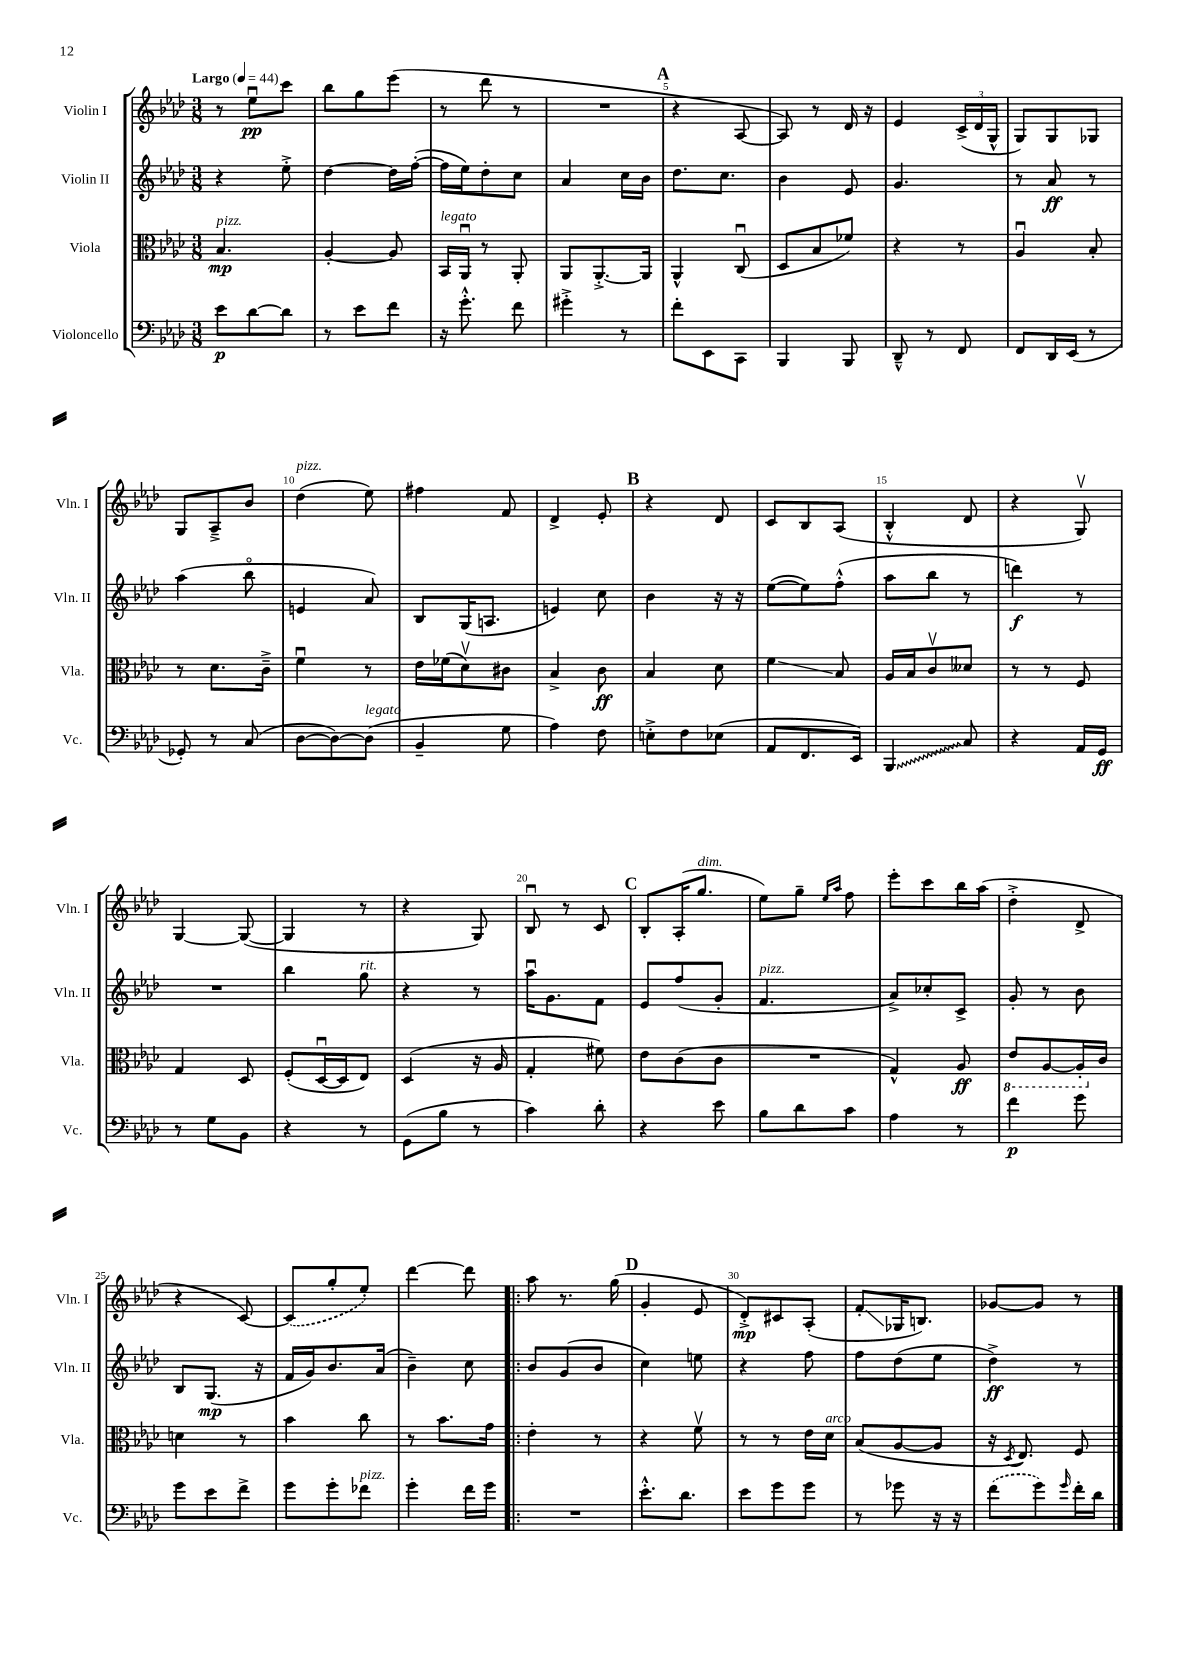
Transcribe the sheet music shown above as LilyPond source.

<<
\new StaffGroup <<
\new Staff = "s0" \with { instrumentName = "Violin I" shortInstrumentName = "Vln. I" } {
    \clef treble \key aes \major \numericTimeSignature \time 3/8 \tempo "Largo" 4 = 44
    r8 ees''8\downbow\pp c'''8 |
    bes''8 g''8 ees'''8( |
    r8 des'''8 r8 |
    R4. |
    \mark \markup { \bold "A" } r4 aes8~ |
    aes8) r8 des'16 r16 |
    ees'4 \tuplet 3/2 { c'16->( des'16 g16-^ } |
    g8) g8 ges8 |
    g8 aes8---> bes'8 |
    des''4^\markup { \italic "pizz." }( ees''8) |
    fis''4 f'8 |
    des'4-> ees'8-. |
    \mark \markup { \bold "B" } r4 des'8 |
    c'8 bes8 aes8( |
    bes4-.-^ des'8 |
    r4 g8\upbow) |
    g4~ g8~( |
    g4 r8 |
    r4 g8) |
    bes8\downbow r8 c'8 |
    \mark \markup { \bold "C" } bes8-. aes16-.( g''8.^\markup { \italic "dim." } |
    ees''8) g''8-- \grace { ees''16 aes''16 } f''8 |
    ees'''8-. c'''8 bes''16 aes''16( |
    des''4-.-> des'8-> |
    r4 c'8~) |
    \once \slurDashed c'8( g''8-. ees''8-.) |
    des'''4~ des'''8 |
    \bar ".|:" aes''8 r8. g''16( |
    \mark \markup { \bold "D" } g'4-. ees'8 |
    des'8-.->\mp) cis'8 aes8-.( |
    f'8-.\glissando ges16 b8.) |
    ges'8~ ges'8 r8 \bar "|." |
}
\new Staff = "s1" \with { instrumentName = "Violin II" shortInstrumentName = "Vln. II" } {
    \clef treble \key aes \major \numericTimeSignature \time 3/8
    r4 ees''8-.-> |
    des''4~ des''16 f''16~-.( |
    f''16 ees''16) des''8-. c''8 |
    aes'4 c''16 bes'16 |
    \mark \markup { \bold "A" } des''8. c''8. |
    bes'4 ees'8 |
    g'4. |
    r8 aes'8\ff r8 |
    aes''4( bes''8\flageolet |
    e'4 aes'8) |
    bes8 g16( a8. |
    e'4) c''8 |
    \mark \markup { \bold "B" } bes'4 r16 r16 |
    ees''8~( ees''8) f''8-.-^( |
    aes''8 bes''8 r8 |
    d'''4\f) r8 |
    R4. |
    bes''4 g''8^\markup { \italic "rit." } |
    r4 r8 |
    aes''16\downbow g'8. f'8 |
    \mark \markup { \bold "C" } ees'8 f''8( g'8-. |
    f'4.^\markup { \italic "pizz." } |
    aes'8->) ces''8-. c'8-> |
    g'8-. r8 bes'8 |
    bes8 g8.\mp( r16 |
    f'16 g'16) bes'8. aes'16( |
    bes'4--) c''8 |
    \bar ".|:" bes'8 g'8( bes'8 |
    \mark \markup { \bold "D" } c''4) e''8 |
    r4 f''8 |
    f''8 des''8( ees''8 |
    des''4->\ff) r8 \bar "|." |
}
\new Staff = "s2" \with { instrumentName = "Viola" shortInstrumentName = "Vla." } {
    \clef alto \key aes \major \numericTimeSignature \time 3/8
    bes4.\mp^\markup { \italic "pizz." } |
    aes4~-. aes8 |
    bes,16^\markup { \italic "legato" } aes,16\downbow r8 aes,8-. |
    aes,8 aes,8.~-.-> aes,16 |
    \mark \markup { \bold "A" } aes,4-^ c8\downbow( |
    des8 bes8 fes'8) |
    r4 r8 |
    aes4\downbow bes8-. |
    r8 des'8. c'16---> |
    f'4\downbow r8 |
    ees'16 fes'16( des'8\upbow) cis'8 |
    bes4-> c'8\ff |
    \mark \markup { \bold "B" } bes4 des'8 |
    f'4\glissando bes8 |
    aes16 bes16 c'8\upbow deses'8 |
    r8 r8 f8 |
    g4 des8 |
    f8-.( des16~\downbow des16 ees8) |
    des4( r16 aes16 |
    g4-. fis'8) |
    \mark \markup { \bold "C" } ees'8 c'8( c'8 |
    R4. |
    g4-^) aes8\ff |
    \ottava #-1 ees8 aes,8~ aes,16-. \ottava #0 c'16 |
    d'4 r8 |
    bes'4 c''8 |
    r8 bes'8. g'16 |
    \bar ".|:" ees'4-. r8 |
    \mark \markup { \bold "D" } r4 f'8\upbow |
    r8 r8 ees'16 des'16^\markup { \italic "arco" } |
    bes8( aes8~ aes8 |
    r16 \acciaccatura { des8 } ees8.) f8 \bar "|." |
}
\new Staff = "s3" \with { instrumentName = "Violoncello" shortInstrumentName = "Vc." } {
    \clef bass \key aes \major \numericTimeSignature \time 3/8
    ees'8\p des'8~ des'8 |
    r8 ees'8 f'8 |
    r16 g'8.-.-^ f'8 |
    gis'4-.-> r8 |
    \mark \markup { \bold "A" } f'8-. ees,8 c,8 |
    bes,,4 bes,,8 |
    des,8---^ r8 f,8 |
    f,8 des,16 ees,16( r8 |
    ges,8-.) r8 c8( |
    des8~ des8~) des8^\markup { \italic "legato" }( |
    bes,4-- g8 |
    aes4) f8 |
    \mark \markup { \bold "B" } e8-.-> f8 ees8( |
    aes,8 f,8. ees,16) |
    \once \override Glissando.style = #'zigzag bes,,4\glissando c8 |
    r4 aes,16 g,16\ff |
    r8 g8 bes,8 |
    r4 r8 |
    g,8( bes8 r8 |
    c'4) des'8-. |
    \mark \markup { \bold "C" } r4 ees'8 |
    bes8 des'8 c'8 |
    aes4 r8 |
    f'4\p g'8 |
    g'8 ees'8 f'8-> |
    g'8 g'8-. fes'8^\markup { \italic "pizz." } |
    g'4-. f'16 g'16 |
    \bar ".|:" R4. |
    \mark \markup { \bold "D" } ees'8.-.-^ des'8. |
    ees'8 g'8 g'8 |
    r8 ges'8 r16 r16 |
    \once \slurDashed f'8( g'8) \grace { g'16 } f'16-. des'16 \bar "|." |
}
>>
>>
\layout { \context { \Score \override BarNumber.break-visibility = ##(#f #t #t) barNumberVisibility = #(every-nth-bar-number-visible 5) } }
